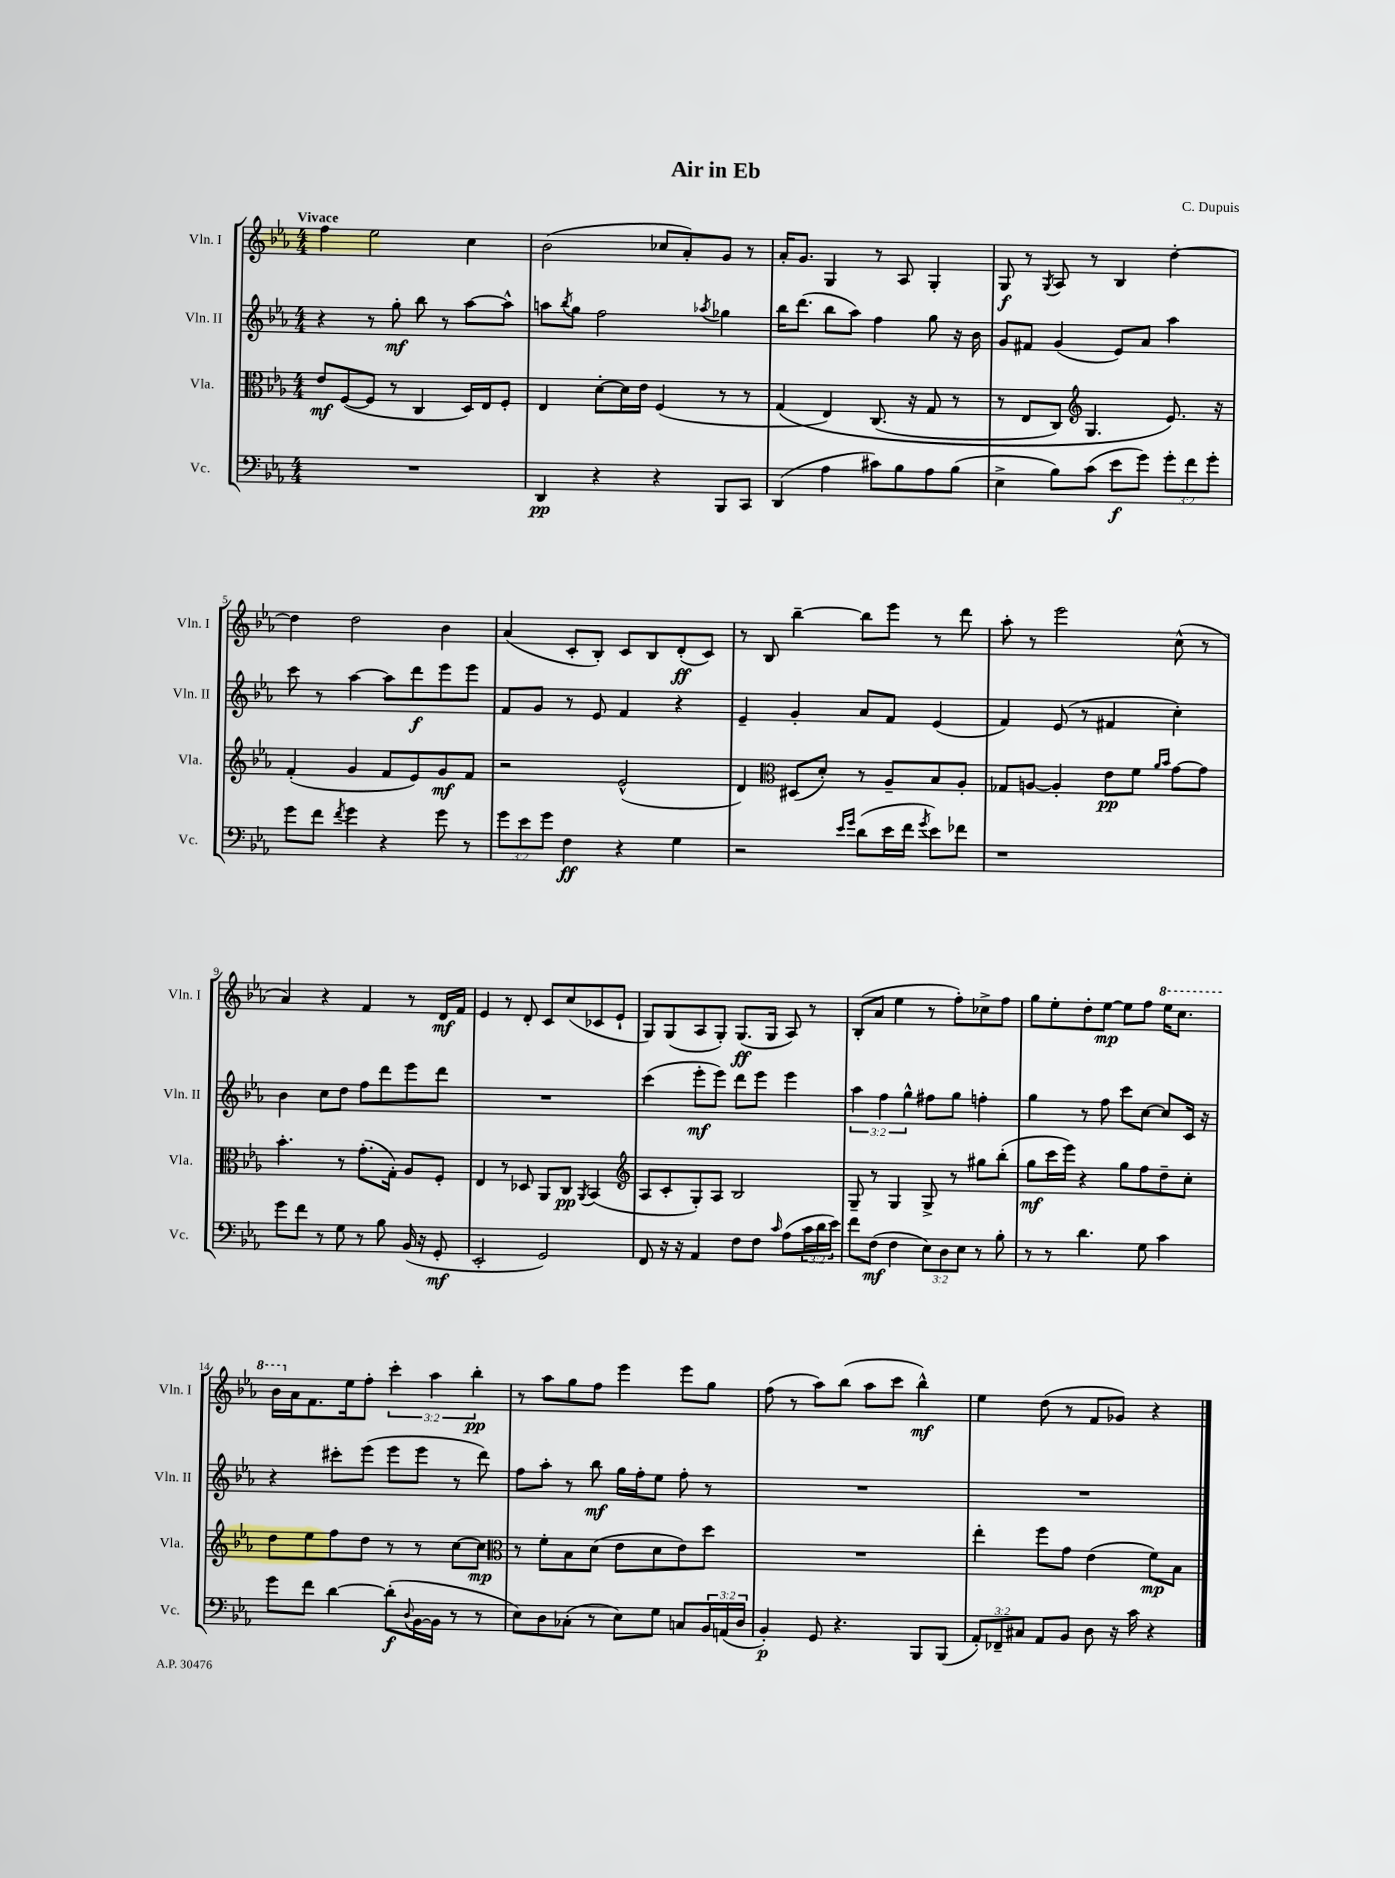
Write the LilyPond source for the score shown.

\header { title = "Air in Eb" composer = "C. Dupuis" }
<<
\new StaffGroup <<
\new Staff = "s0" \with { instrumentName = "Vln. I" shortInstrumentName = "Vln. I" } {
    \clef treble \key ees \major \numericTimeSignature \time 4/4 \override Staff.TupletNumber.text = #tuplet-number::calc-fraction-text \tempo "Vivace"
    f''4 ees''2 c''4 |
    bes'2( ces''8 aes'8-.) g'8 r8 |
    aes'16-. g'8. g4 r8 aes8 g4-. |
    g8\f r8 \acciaccatura { g8 } aes8 r8 bes4 d''4~-. |
    d''4 d''2 bes'4 |
    aes'4( c'8-. bes8-.) c'8 bes8 d'8-.\ff( c'8) |
    r8 bes8 bes''4~-- bes''8 ees'''8 r8 d'''8 |
    aes''8-. r8 ees'''2 c''8-^( r8 |
    aes'4) r4 f'4 r8 d'16\mf f'16 |
    ees'4 r8 d'8-. c'8 c''8( ces'8 ees'8-! |
    g8) g8( aes8 g8-.) g8.\ff( g16 aes8) r8 |
    bes8-.( aes'8 ees''4 r8 f''8-.) ces''8-> f''8 |
    g''8 ees''8-. d''8-. ees''8~\mp ees''8 f''8 \ottava #1 ees'''16 c'''8. |
    bes''16 \ottava #0 aes'16 f'8. ees''16 f''8-. \tuplet 3/2 { c'''4-. aes''4 bes''4-.\pp } |
    r8 aes''8 g''8 f''8 ees'''4 ees'''8 g''8 |
    f''8( r8 aes''8) bes''8( aes''8 c'''8 bes''4-^\mf) |
    ees''4 d''8( r8 f'8 ges'8) r4 \bar "|." |
}
\new Staff = "s1" \with { instrumentName = "Vln. II" shortInstrumentName = "Vln. II" } {
    \clef treble \key ees \major \numericTimeSignature \time 4/4 \override Staff.TupletNumber.text = #tuplet-number::calc-fraction-text
    r4 r8 g''8-.\mf bes''8 r8 aes''8~ aes''8-^ |
    a''8 \acciaccatura { bes''8 } g''8 f''2 \acciaccatura { aes''8 } ges''4 |
    bes''16 d'''8.( bes''8 aes''8) f''4 g''8 r16 bes'16 |
    g'8 fis'8 g'4( ees'8) aes'8 aes''4 |
    c'''8 r8 aes''4~ aes''8 d'''8\f ees'''8 ees'''8 |
    f'8 g'8 r8 ees'8 f'4 r4 |
    ees'4-- g'4-. aes'8 f'8 ees'4( |
    f'4) ees'8( r8 fis'4 c''4-.) |
    bes'4 c''8 d''8 f''8 d'''8 ees'''8 d'''8 |
    R1 |
    c'''4( ees'''8-.\mf ees'''8) d'''8 ees'''8 ees'''4 |
    \tuplet 3/2 { aes''4 f''4 g''4-^ } fis''8 g''8 f''4-. |
    g''4 r8 f''8 c'''8 c''8~ c''8 c'16 r16 |
    r4 cis'''8-. ees'''8( ees'''8 ees'''8 r8 d'''8) |
    f''8 aes''8-. r8 bes''8\mf g''16 f''16-. ees''8 f''8-. r8 |
    R1 |
    R1 \bar "|." |
}
\new Staff = "s2" \with { instrumentName = "Vla." shortInstrumentName = "Vla." } {
    \clef alto \key ees \major \numericTimeSignature \time 4/4
    ees'8\mf f8~( f8 r8 c4 d16) ees16 f8-. |
    ees4 d'8~-. d'16 ees'16 f4( r8 r8 |
    g4\( ees4) c8.( r16 g8 r8 |
    r8 ees8 c8) \clef treble g4. ees'8.\) r16 |
    f'4-.( g'4 f'8 ees'8) g'8\mf f'8 |
    r2 ees'2-^( |
    d'4) \clef alto dis8( d'8-.) r8 aes8-- bes8 aes8-. |
    ges8 a8~ a4-. ees'8\pp f'8 \grace { aes'16 bes'16 } g'8~ g'8 |
    bes'4.-. r8 g'8.-.( g16-.) aes8 f8-. |
    ees4 r8 des8 aes,8 c8\pp \acciaccatura { aes,8 } bes,4( |
    \clef treble aes8 c'8-. g8-.) aes8 bes2 |
    g8-- r8 g4 g8-> r8 gis''8 bes''8-.( |
    g''8\mf c'''16 ees'''16) r4 g''8 f''8 d''8-- c''8-. |
    d''8 ees''8 f''8 d''8 r8 r8 c''8~ c''8\mp |
    \clef alto r8 f'8-. bes8 d'8( ees'8 d'8 ees'8) d''8 |
    R1 |
    ees''4-. f''8 g'8 ees'4( f'8\mp) bes8 \bar "|." |
}
\new Staff = "s3" \with { instrumentName = "Vc." shortInstrumentName = "Vc." } {
    \clef bass \key ees \major \numericTimeSignature \time 4/4 \override Staff.TupletNumber.text = #tuplet-number::calc-fraction-text
    R1 |
    d,4\pp r4 r4 bes,,8 c,8 |
    d,4( aes4 cis'8) bes8 aes8 bes8( |
    ees4-> bes8) c'8( ees'8\f g'8) \tuplet 3/2 { g'8-. f'8 g'8-. } |
    g'8 f'8 \acciaccatura { f'8 } g'4 r4 g'8 r8 |
    \tuplet 3/2 { g'8 ees'8 g'8 } f4\ff r4 g4 |
    r2 \grace { ees'16 g'16 } d'8( ees'16 f'16 \acciaccatura { g'8 } ees'8) fes'8 |
    r1 |
    g'8 f'8 r8 g8 r8 bes8 bes,16( r16 g,8-.\mf |
    ees,2-. g,2) |
    f,8 r16 r16 aes,4 f8 f8 \grace { c'16 } aes8( \tuplet 3/2 { c'16 d'16 ees'16) } |
    f'8 f8\mf( f4 \tuplet 3/2 { ees8) d8 ees8 } r8 bes8-. |
    r8 r8 d'4. g8 c'4 |
    g'8 f'8 d'4~ d'8-.\f( \appoggiatura { d8 } bes,16~ bes,16 r8 r8 |
    ees8) d8 ces8-.( r8 ees8) g8 c8 \tuplet 3/2 { bes,16 a,16( d16 } |
    bes,4-.\p) g,8 r4. bes,,8 bes,,8( |
    \tuplet 3/2 { aes,8-.) fes,8-- cis8 } aes,8 bes,8 d8 r16 c'16 r4 \bar "|." |
}
>>
>>
